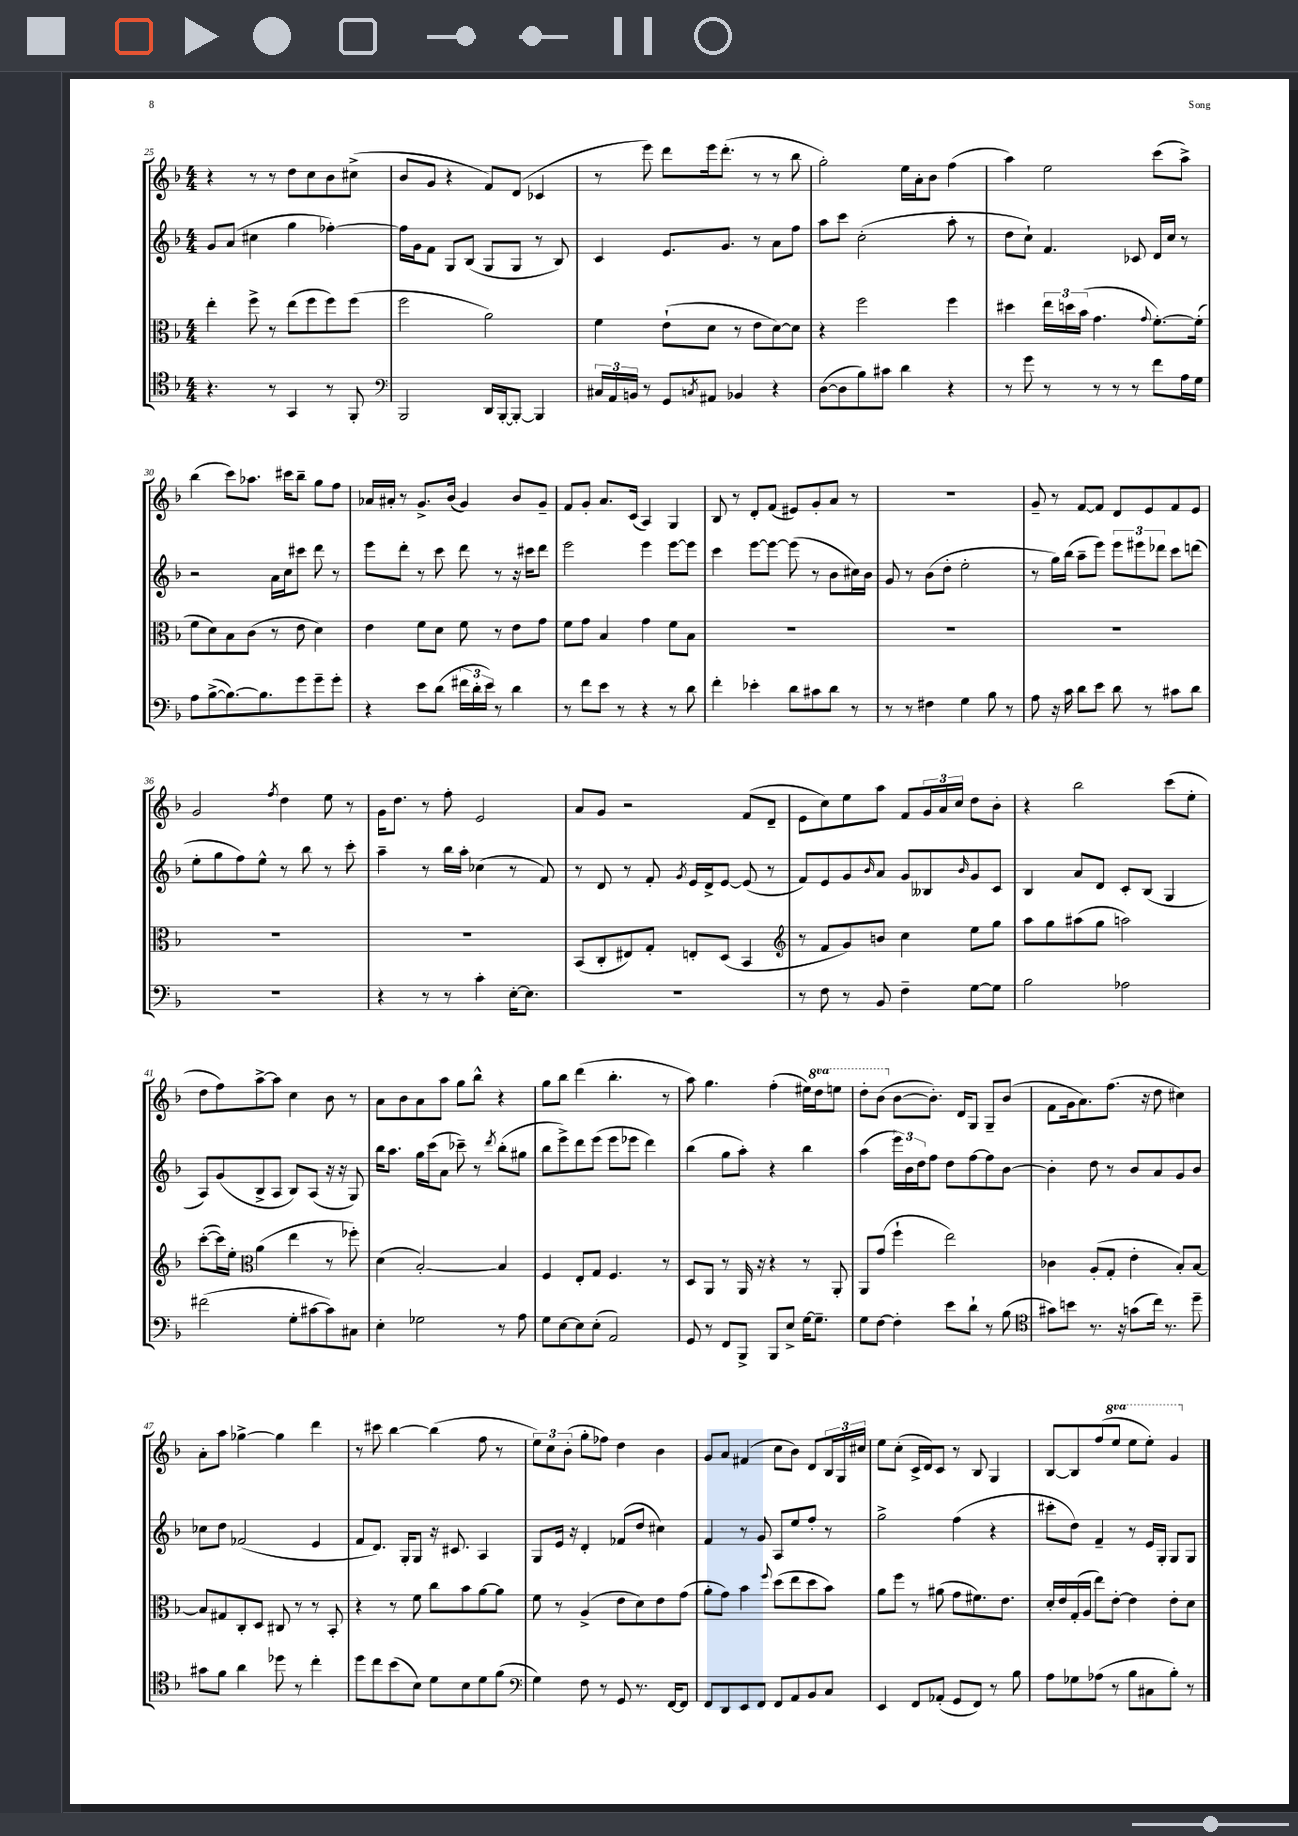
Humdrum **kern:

**kern	**kern	**kern	**kern
*part4	*part3	*part2	*part1
*staff4	*staff3	*staff2	*staff1
*clefC4	*clefC3	*clefG2	*clefG2
*k[b-]	*k[b-]	*k[b-]	*k[b-]
*M4/4	*M4/4	*M4/4	*M4/4
=25	=25	=25	=25
4.r	4ee'\	8g/L	4r
.	.	(8a/J	.
.	8ff^\	4cc#X\	8r
8r	8r	.	8r
4GG/	(8ee\L	4gg\	8dd\L
.	8ff\	.	8cc\
8r	8ff\)	[4ff-X'\)	8b-\
8FF'/	(8ff\J	.	(8cc#X^\J
=26	=26	=26	=26
*clefF4	*	*	*
2BBB-/	2ff\	16ff-\LL]	8b-/L
.	.	16g\J	.
.	.	8f\J	8g/J
.	.	8G/L	4r
.	.	(8B-/J	.
16DD/LL	2a\)	8G/L	8f/L)
[16BBB-'/J	.	.	.
8BBB-'/J_	.	8G/J	(8d/J
4BBB-/]	.	8r	4c-X/
.	.	8B-/)	.
=27	=27	=27	=27
24C#X/LL	4f\	4c/	8r
24AA/	.	.	.
24BBn/JJ	.	.	.
8r	.	.	8eee\)
8GG/L	(8e`\L	8.e/L	8ddd\L
8qCn/	.	.	.
8AA#X/J	8d\J	.	16eee\k
.	.	8.g/J	(8.ddd'\J
4BB-X/	8r	.	.
.	8e\L	8r	8r
4r	[8d\)	8a\L	8r
.	8d\J]	8ff\J	8bb-\
=28	=28	=28	=28
([8D\L	4r	8aa\L	2gg'\)
8D\]	.	8ccc\J	.
8B-\)	2ff\	(2cc'\	.
8c#X\J	.	.	.
4d\	.	.	16ee\LL
.	.	.	16a'\J
.	.	.	8b-\J
4r	4ff\	8aa'\	(4ff\
.	.	8r	.
=29	=29	=29	=29
8r	4dd#X\	8dd\L	4aa\)
8g\	.	8cc`\J)	.
8r	24ee\LL	4.f/	2ee\
.	24ddn\	.	.
.	(24b-\JJ	.	.
8r	4.g\	.	.
8r	.	.	.
8r	.	8c-X/	.
.	8qqg/	.	.
8f\L	[8.f'\L)	16d/LL	(8ccc\L
.	.	16cc/JJ	.
16A\L	.	8r	8aa^\J)
16G\JJ	(16f'\Jk]	.	.
!!LO:LB:g=z
=30	=30	=30	=30
8A\L	8f\L	2r	(4bb-\
([8B-^\	8d\)	.	.
8.B-\_)	8B-\	.	8ccc\L)
.	(8c\J	.	8.aa-X\J
8.B-\]	.	.	.
.	8r	16a\LL	.
.	.	16cc\J	16ccc#X\KL
8g\	8e\	8ccc#X\J	8bb-~\J
8g~\	4d\)	8ddd\	8gg\L
8g'\J	.	8r	8ff\J
=31	=31	=31	=31
4r	4e\	8eee\L	16a-X/LL
.	.	.	16a#X'/JJ
.	.	8ddd'\J	8r
8e\L	8f\L	8r	8.g^/L
(8d\J	8d\J	8ccc\	.
.	.	.	(16b-/Jk
24f#X\LL	8f\	8ddd\	4g/)
24d'\	.	.	.
24e\JJ)	.	.	.
8r	8r	8r	.
4d\	8e\L	16r	8b-/L
.	.	16ccc#X\KL	.
.	8g\J	8ddd\J	8g~/J
=32	=32	=32	=32
8r	8f\L	2eee\	8f/L
8f\L	8g\J	.	8g'/J
8e\J	4B-/	.	8.a/L
8r	.	.	.
.	.	.	(16c/Jk
4r	4g\	4eee\	4A/)
8r	8f\L	[8eee\L	4G/
8d\	8B-\J	8eee\J]	.
=33	=33	=33	=33
4f'\	1r	4ccc\	8B-/
.	.	.	8r
4e-X'\	.	[8eee\L	8d'/L
.	.	8eee\J_	(8f/J
8d\L	.	(8eee\]	8e#X/L)
8c#X\	.	8r	8g'/
8d\J	.	8b-\L	8a/J
8r	.	16cc#X\L)	8r
.	.	16b-\JJ	.
=34	=34	=34	=34
8r	1r	8g/	1r
8r	.	8r	.
4F#X\	.	(8b-\L	.
.	.	8dd'\J	.
4G\	.	2ee'\	.
8B-\	.	.	.
8r	.	.	.
=35	=35	=35	=35
8A\	1r	8r	8g~/
16r	.	16gg\LL)	8r
16c\	.	(16bb-\JJ	.
8d\L	.	8aa~\L	[8f/L
8e\J	.	8eee\J)	8f/J]
8d\	.	12eee\L	8d/L
.	.	12eee#X\	.
8r	.	.	8e/
.	.	12ddd-X\J	.
8c#X\L	.	8ccc\L	8f/
8d\J	.	(8dddn\J	8e/J
!!LO:LB:g=z
=36	=36	=36	=36
1r	1r	8ee'\L	2g/
.	.	8gg\	.
.	.	8ff\)	.
.	.	8ee^^\J	.
.	.	.	8qff/
.	.	8r	4dd\
.	.	8bb-\	.
.	.	8r	8ee\
.	.	8ccc'\	8r
=37	=37	=37	=37
4r	1r	4aa~\	16g\KL
.	.	.	8.dd\J
8r	.	8r	8r
8r	.	16bb-\LL	8ff'\
.	.	16aa'\JJ	.
4c'\	.	(4cc-X\	2e/
[16E'\KL	.	8r	.
8.E\J]	.	.	.
.	.	8f/)	.
=38	=38	=38	=38
1r	(8BB-/L	8r	8a/L
.	8C'/	8d/	8g/J
.	8E#X/)	8r	2r
.	8G'/J	8f'/	.
.	.	8qg/	.
.	8En'/L	16e/LL	.
.	.	16d^/J	.
.	(8D/J	[8e/J	.
.	4BB-/	(8e/]	(8f/L
.	.	8r	8d~/J
=39	=39	=39	=39
*	*clefG2	*	*
8r	8r	8f/L)	8e\L
8F\	8f/L	8e/	8cc\)
8r	8g/)	8g/	8ee\
.	.	16qqb-/	.
8BB-/	8bn/J	8a/J	8aa\J
4F~\	4cc\	8g/L	8f/L
.	.	8B--X/	24g/L
.	.	.	24a/
.	.	.	24cc/JJ
.	.	16qqb-/	.
[8G\L	8ee\L	8g/	8dd\L
8G\J]	8gg\J	8c/J	8b-'\J
=40	=40	=40	=40
2B-\	8aa\L	4B-/	4r
.	8gg\	.	.
.	(8aa#X\	8a/L	2bb-\
.	8gg\J	8d/J	.
2A-X\	2aan\)	8c'/L	.
.	.	(8B-/J	.
.	.	4G/	(8ccc\L
.	.	.	8ee'\J
!!LO:LB:g=z
=41	=41	=41	=41
(2f#X\	([8ccc'\L	8A/L)	8dd\L
.	16ccc\L])	(8g/	8ff\)
.	16ee'\JJ	.	.
*	*clefC3	*	*
.	(4a\	8B-^/	[8aa^\
.	.	8A/J	8aa\J]
8G'\L	4ee\	8B-/L)	4cc\
[8c#X\	.	(8A/J	.
8c#\])	8r	16r	8b-\
.	.	16r	.
8C#X\J	8ff-X'\)	8G/)	8r
=42	=42	=42	=42
4E'\	(4d\	16bb-\KL	8a\L
.	.	8.aa\J	.
.	.	.	8b-\
2G-X\	[2B-'/)	16gg\LL	8a\
.	.	(16ccc\J	.
.	.	8a\J	8aa\J
.	.	8ccc-X~\)	8gg\L
.	.	8r	8bb-^^\J
.	.	8qddd/	.
8r	4B-/]	(8bb-'\L	4r
8A\	.	8gg#X\J	.
=43	=43	=43	=43
8G\L	4F/	8bb-\L	8gg\L
[8E\	.	8eee^\)	8bb-\J
8E\]	8E'/L	8ddd\	(4ddd\
(8E'\J	8G/J	(8eee\J	.
2AA/)	4.F/	8eee\L	4.bb-'\
.	.	8eee-X\J	.
.	.	4ddd\)	.
.	8r	.	8r
=44	=44	=44	=44
8GG/	8D/L	(4bb-\	8aa\)
8r	8AA/J	.	4.gg\
8FF/L	8r	8gg\L	.
8BBB-^/J	16AA/	8aa'\J)	.
.	16r	.	.
8BBB-/L	4r	4r	(4ff'\
8E^/J	.	.	.
[16G\KL	8r	4bb-\	16ee#X\LL)
*	*	*	*8va
8.G~\J]	.	.	16ddd\J
.	8AA'/	.	8eeen\J
=45	=45	=45	=45
8G\L	8AA/L	(4aa\	8ddd'\L
[8F\J	(8g/J	.	(8bb-\J
*	*	*	*X8va
4F'\]	4ff`\	24eee\LL)	[8b-\L
.	.	24b-\	.
.	.	24dd\J	.
.	.	8ff\J	8.b-'\J])
8e\L	2ee\)	8dd\L	.
.	.	.	16d/KL
8d`\J	.	[8ff\	8G/J
8r	.	8ff\]	8G~/L
(8B-\	.	[8b-\J	(8b-/J
=46	=46	=46	=46
*clefC4	*	*	*
8g#X\L)	4c-X\	4b-'\]	8f\L
8bn\J	.	.	16g\k
.	.	.	8.a\)
8.r	(8A'/L	8dd\	.
.	8G'/J	8r	(8.ff\J
16r	.	.	.
(8gn\L	4e'\	8b-/L	.
.	.	.	16r
16cc\Jk)	.	8a/	8dd\
8.r	.	.	.
.	8B-'/L)	8g/	4cc#X\)
8dd~\	[8B-/J	8b-/J	.
!!LO:LB:g=z
=47	=47	=47	=47
8g#X\L	8B-/L]	8cc-X\L	8a'\L
8f\J	8G#X/	8dd\J	8aa\J
4a\	8C'/	(2f-X/	[4gg-X^\
.	8D/J	.	.
8dd-X\	8C#X/	.	4gg-\]
8r	8r	.	.
4cc'\	8r	4e/	4ddd\
.	8BB-'/	.	.
=48	=48	=48	=48
8dd\L	4r	8f/L	8r
8cc\	.	8.d/J)	8ccc#X\
(8b-\	8r	.	[4bb-\
.	.	16G'/KL	.
8B-\J)	8f\	8G/J	.
8d\L	8cc\L	16r	(4bb-\]
.	.	8.c#X/	.
8B-\	8b-\	.	.
8d\	[8a\	4A/	8ff\
(8f\J	8a\J]	.	8r
=49	=49	=49	=49
*clefF4	*	*	*
4G\)	8f\	8G/L	12ee\L)
.	.	.	12cc\
.	8r	16e/Jk	.
.	.	.	(12b-'\J
.	.	16r	.
8F\	(4A^/	4d'/	8gg'\L
8r	.	.	8ff-X\J)
8GG/	8e\L	(8f-X/L	4dd\
8.r	8d\)	8dd/J	.
.	8e\	4cc#X\)	4b-\
[16FF/KL	.	.	.
8FF/J]	(8g\J	.	.
=50	=50	=50	=50
8FF/L	8a'\L	4f/	8g/L
8DD/	8g\J)	.	8a/J
8EE/	4b-\	8r	(4f#X/
8FF/J	.	8g/	.
.	8qqff/	.	.
8FF/L	(8dd\L	8A/L	8cc\L
8AA/	8ee\	8ee/	8b-\J)
8BB-/	8dd\	8ff'/J	8d/L
8C/J	8b-\J)	8r	24B-/L
.	.	.	24G/
.	.	.	24cc#X/JJ
=51	=51	=51	=51
4EE/	8a\L	2gg^\	8ee\L
.	8ff\J	.	(8cc'\J
8FF/L	8r	.	16c^/LL
.	.	.	16d/J)
(8AA-X'/J	(8a#X\	.	8c/J
8GG/L	8g\L	(4ff\	8r
8FF/J)	8.f#X\)	.	8B-/
8r	.	4r	4G/
.	8.e\J	.	.
8B-\	.	.	.
=52	=52	=52	=52
8A\L	16d'/LL	8ccc#X'\L	[8B-/L
.	16e/	.	.
8G-X\	(16G'/	8dd\J)	8B-/]
.	16A/JJ	.	.
(8A-X\J	8ee\L)	4f~/	(8ff/
*	*	*	*8va
8r	[8e'\J	.	8eee/J
8B-\L	4e\]	8r	8eee\L
8C#X\	.	16e/LL	8eee'\J)
.	.	16G'/JJ	.
8B-'\J)	8e'\L	8G/L	4gg/
8r	8d\J	8G/J	.
*	*	*	*X8va
==	==	==	==
*-	*-	*-	*-
